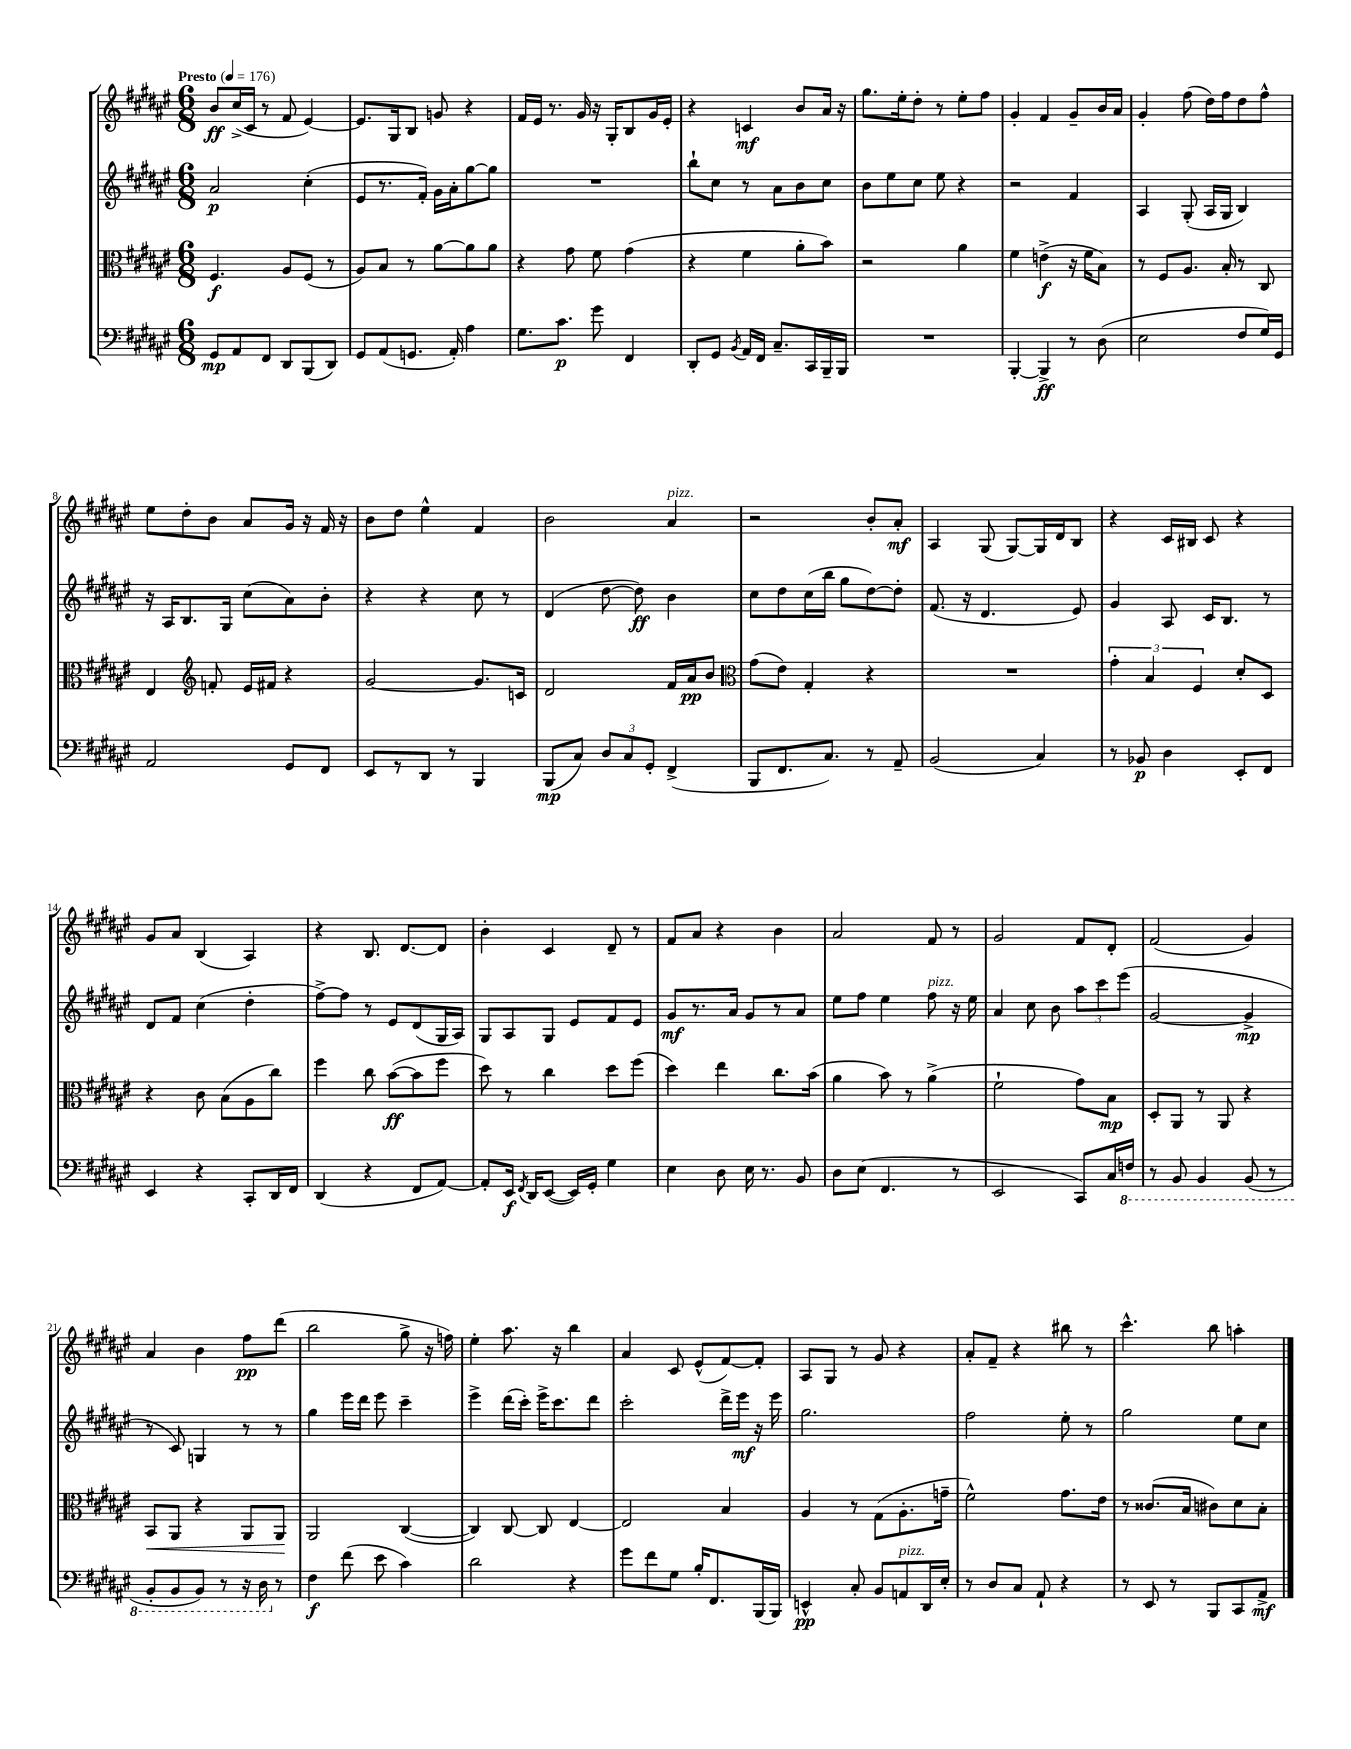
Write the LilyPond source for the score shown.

<<
\new StaffGroup <<
\new Staff = "s0" {
    \clef treble \key fis \major \numericTimeSignature \time 6/8 \tempo "Presto" 4 = 176
    \autoBeamOff b'8[\ff cis''16->( cis'16] r8 fis'8 eis'4~) |
    eis'8.[ gis16 b8] g'8 r4 |
    fis'16[ eis'16] r8. gis'16 r16 gis16[-. b8 gis'16 eis'16]-. |
    r4 c'4\mf b'8[ ais'16] r16 |
    gis''8.[ eis''16-. dis''8]-. r8 eis''8[-. fis''8] |
    gis'4-. fis'4 gis'8[-- b'16 ais'16] |
    gis'4-. fis''8( dis''16[) fis''16 dis''8 fis''8]-^ |
    eis''8[ dis''8-. b'8] ais'8[ gis'16] r16 fis'16 r16 |
    b'8[ dis''8] eis''4-^ fis'4 |
    b'2 ais'4^\markup { \italic "pizz." } |
    r2 b'8[-. ais'8]-.\mf |
    ais4 gis8( gis8[~) gis16 dis'16 b8] |
    r4 cis'16[ bis16] cis'8 r4 |
    gis'8[ ais'8] b4( ais4) |
    r4 b8. dis'8.[~ dis'8] |
    b'4-. cis'4 dis'8-- r8 |
    fis'8[ ais'8] r4 b'4 |
    ais'2 fis'8 r8 |
    gis'2 fis'8[ dis'8]-. |
    fis'2( gis'4) |
    ais'4 b'4 fis''8[\pp dis'''8]( |
    b''2 gis''8-> r16 f''16) |
    eis''4-. ais''8. r16 b''4 |
    ais'4 cis'8 eis'8[-^( fis'8~) fis'8]-. |
    ais8[ gis8] r8 gis'8 r4 |
    ais'8[-. fis'8]-- r4 bis''8 r8 |
    cis'''4.-^ b''8 a''4-. \bar "|." |
}
\new Staff = "s1" {
    \clef treble \key fis \major \numericTimeSignature \time 6/8
    \autoBeamOff ais'2\p cis''4-.( |
    eis'8[ r8. fis'16]-.) gis'16[ ais'16-. gis''8~ gis''8] |
    R2. |
    b''8[-! cis''8] r8 ais'8[ b'8 cis''8] |
    b'8[ eis''8 cis''8] eis''8 r4 |
    r2 fis'4 |
    ais4 gis8-.( ais16[ gis16] b4) |
    r16 ais16[ b8. gis16] cis''8[( ais'8) b'8]-. |
    r4 r4 cis''8 r8 |
    dis'4( dis''8~ dis''8\ff) b'4 |
    cis''8[ dis''8 cis''16( b''16] gis''8[ dis''8~) dis''8]-. |
    fis'8.( r16 dis'4. eis'8) |
    gis'4 ais8 cis'16[ b8.] r8 |
    dis'8[ fis'8] cis''4( dis''4-. |
    fis''8[~->) fis''8] r8 eis'8[ dis'8( gis16 ais16]) |
    gis8[ ais8 gis8] eis'8[ fis'8 eis'8] |
    gis'8[\mf r8. ais'16] gis'8[ r8 ais'8] |
    eis''8[ fis''8] eis''4 fis''8^\markup { \italic "pizz." } r16 eis''16 |
    ais'4 cis''8 b'8 \tuplet 3/2 { ais''8[ cis'''8 eis'''8]( } |
    gis'2~ gis'4->\mp |
    r8 cis'8) g4 r8 r8 |
    gis''4 eis'''16[ dis'''16] eis'''8 cis'''4-- |
    eis'''4-> dis'''16[( cis'''16]-.) eis'''16[-> cis'''8. dis'''8] |
    cis'''2-. dis'''16[-> eis'''16]\mf r16 eis'''16 |
    gis''2. |
    fis''2 eis''8-. r8 |
    gis''2 eis''8[ cis''8] \bar "|." |
}
\new Staff = "s2" {
    \clef alto \key fis \major \numericTimeSignature \time 6/8
    \autoBeamOff fis4.\f ais8[ fis8]( r8 |
    ais8[) b8] r8 ais'8[~ ais'8 ais'8] |
    r4 gis'8 fis'8 gis'4( |
    r4 fis'4 ais'8[-. b'8]) |
    r2 ais'4 |
    fis'4 e'4->\f( r16 fis'16[ b8]) |
    r8 fis8[ ais8.] b16-. r8 cis8 |
    eis4 \clef treble f'8-. eis'16[ fis'16] r4 |
    gis'2~ gis'8.[ c'16] |
    dis'2 fis'16[ ais'16\pp b'8] |
    \clef alto gis'8[( eis'8]) gis4-. r4 |
    R2. |
    \tuplet 3/2 { gis'4-. b4 fis4 } dis'8[-. dis8] |
    r4 cis'8 b8[( ais8 cis''8]) |
    fis''4 cis''8 b'8[~\ff( b'8 fis''8] |
    dis''8) r8 cis''4 dis''8[ fis''8]( |
    dis''4) eis''4 cis''8.[ b'16]( |
    ais'4 b'8) r8 ais'4->( |
    fis'2-! gis'8[) b8]\mp |
    dis8[-. ais,8] r8 ais,8 r4 |
    b,8[\< ais,8] r4 ais,8[ ais,8]\! |
    ais,2 cis4~( |
    cis4) cis8~ cis8 eis4~ |
    eis2 b4 |
    ais4 r8 gis8[( ais8.-. g'16]-- |
    fis'2-^) gis'8.[ eis'16] |
    r8 cisis'8.[( b16] cis'8[) dis'8 b8]-. \bar "|." |
}
\new Staff = "s3" {
    \clef bass \key fis \major \numericTimeSignature \time 6/8
    \autoBeamOff gis,8[\mp ais,8 fis,8] dis,8[ b,,8( dis,8]) |
    gis,8[ ais,8( g,8.] ais,16-.) ais4 |
    gis8.[ cis'8.]\p gis'8 fis,4 |
    dis,8[-. gis,8] \acciaccatura { b,8 } ais,16[ fis,16] cis8.[-- cis,16 b,,16-- b,,16] |
    R2. |
    b,,4~-. b,,4->\ff r8 dis8( |
    eis2 fis8[ gis16) gis,16] |
    ais,2 gis,8[ fis,8] |
    eis,8[ r8 dis,8] r8 b,,4 |
    b,,8[\mp( cis8]) \tuplet 3/2 { dis8[ cis8 gis,8]-. } fis,4->( |
    b,,8[ fis,8. cis8.]) r8 ais,8-- |
    b,2( cis4) |
    r8 bes,8\p dis4 eis,8[-. fis,8] |
    eis,4 r4 cis,8[-. dis,16 fis,16] |
    dis,4( r4 fis,8[ ais,8]~) |
    ais,8[-. eis,16]\f \acciaccatura { fis,8 } dis,16[ eis,8]~( eis,16[) gis,16]-. gis4 |
    eis4 dis8 eis16 r8. b,8 |
    dis8[ eis8]( fis,4. r8 |
    eis,2 cis,8[) cis16 \ottava #-1 f,16] |
    r8 b,,8 b,,4 b,,8( r8 |
    b,,8[-. b,,8 b,,8]) r8 r16 dis,16 \ottava #0 r8 |
    fis4\f fis'8( eis'8 cis'4) |
    dis'2 r4 |
    gis'8[ fis'8 gis8] b16[-. fis,8. b,,16( b,,16]) |
    e,4-^\pp cis8-. b,8[ a,8^\markup { \italic "pizz." } dis,16 eis16]-. |
    r8 dis8[ cis8] ais,8-! r4 |
    r8 eis,8 r8 b,,8[ cis,8 ais,8]->\mf \bar "|." |
}
>>
>>
